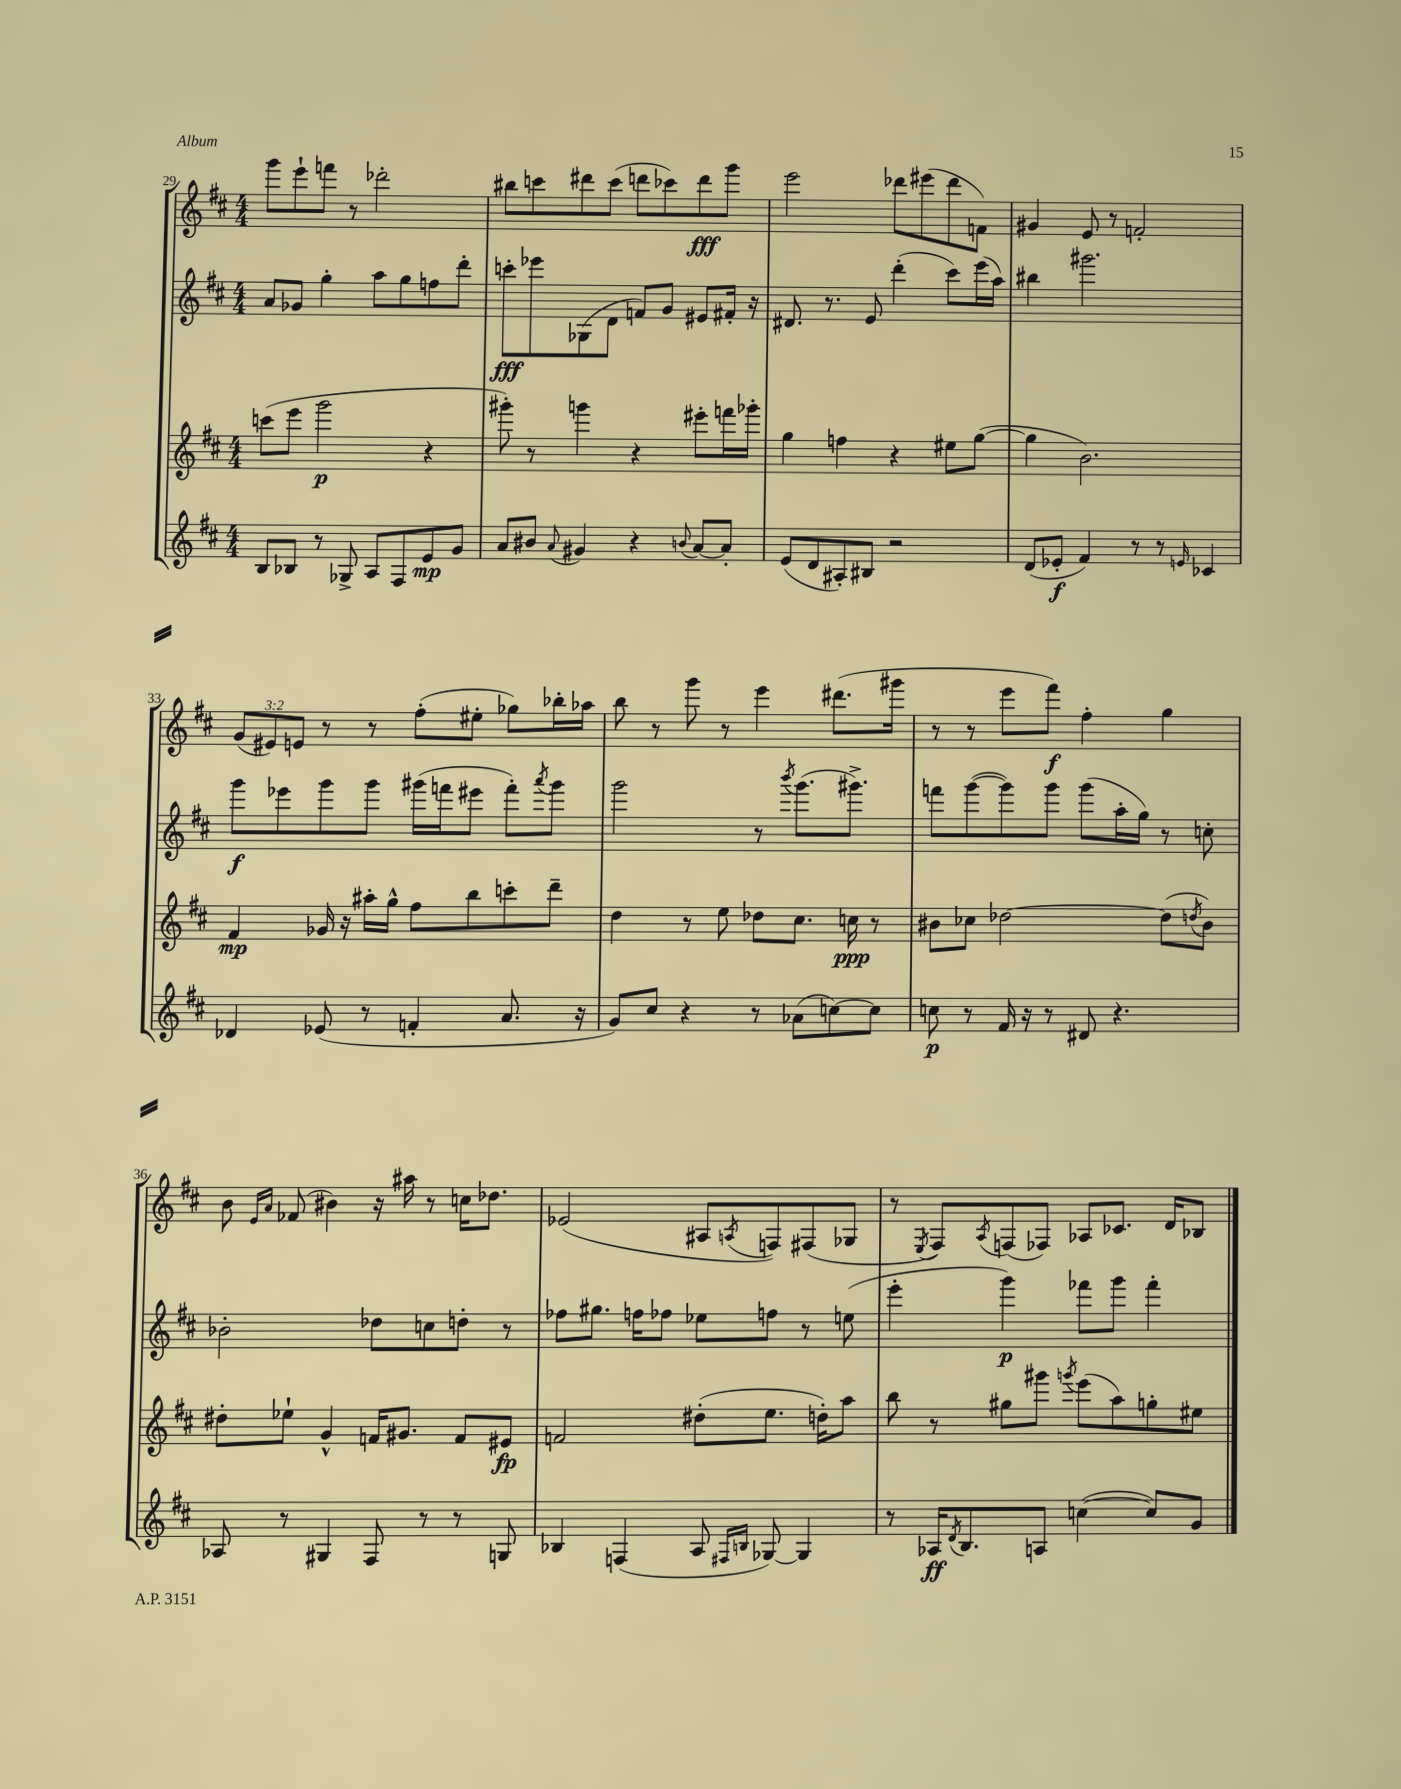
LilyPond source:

<<
\new StaffGroup <<
\new Staff = "s0" {
    \clef treble \key d \major \numericTimeSignature \time 4/4 \override Staff.TupletNumber.text = #tuplet-number::calc-fraction-text
    g'''8 e'''8-! f'''8 r8 des'''2-. |
    bis''8 c'''8 dis'''8 c'''8( d'''8 ces'''8) d'''8\fff g'''8 |
    e'''2 des'''8 eis'''8( des'''8 f'8) |
    gis'4 e'8 r8 f'2-. |
    \tuplet 3/2 { g'8( eis'8) e'8 } r8 r8 fis''8-.( eis''8-. ges''8) bes''16-. aes''16 |
    b''8 r8 g'''8 r8 e'''4 dis'''8.( gis'''16 |
    r8 r8 e'''8 fis'''8\f) fis''4-. g''4 |
    b'8 \grace { e'16 a'16 } fes'8( bis'4) r16 ais''16 r8 c''16 des''8. |
    ees'2( ais8 \acciaccatura { a8 } f8) fis8( ges8 |
    r8 \acciaccatura { e8 } fis8) \acciaccatura { a8 } f8( fes8) aes8 ces'8. d'16 bes8 \bar "|." |
}
\new Staff = "s1" {
    \clef treble \key d \major \numericTimeSignature \time 4/4
    a'8 ges'8 g''4-. a''8 g''8 f''8 d'''8-. |
    c'''8-.\fff ees'''8 ges8( d'8 f'8) g'8 eis'8 fis'16-. r16 |
    dis'8. r8. e'8 d'''4-.( cis'''8) e'''16( a''16) |
    bis''4 gis'''2. |
    g'''8\f ees'''8 g'''8 g'''8 gis'''16( f'''16 eis'''8 f'''8-.) \acciaccatura { a'''8 } gis'''8 |
    g'''2 r8 \acciaccatura { b'''8 } g'''8.( gis'''8.->) |
    f'''8 g'''8~( g'''8) g'''8 g'''8( a''16-. g''16) r8 c''8-. |
    bes'2-. des''8 c''8 d''8-. r8 |
    fes''8 gis''8. f''16 fes''8 ees''8 f''8 r8 e''8( |
    e'''4-. g'''4\p) fes'''8 g'''8 fes'''4-. \bar "|." |
}
\new Staff = "s2" {
    \clef treble \key d \major \numericTimeSignature \time 4/4
    c'''8( e'''8 g'''2\p r4 |
    gis'''8-.) r8 g'''4 r4 eis'''8-. f'''16 ges'''16-. |
    g''4 f''4 r4 eis''8 g''8~( |
    g''4 b'2.) |
    fis'4\mp ges'16 r16 ais''16-. g''16-^ fis''8 b''8 c'''8-. d'''8-- |
    d''4 r8 e''8 des''8 cis''8. c''16\ppp r8 |
    bis'8 ces''8 des''2~ des''8( \acciaccatura { d''8 } bis'8) |
    dis''8-. ees''8-! g'4-^ f'16 gis'8. f'8 eis'8\fp |
    f'2 dis''8-.( e''8. d''16-.) a''8 |
    b''8 r8 gis''8 gis'''8 \acciaccatura { g'''8 } e'''8( a''8) g''8-. eis''8 \bar "|." |
}
\new Staff = "s3" {
    \clef treble \key d \major \numericTimeSignature \time 4/4
    b8 bes8 r8 ges8-> a8 fis8 e'8\mp g'8 |
    a'8 bis'8 \appoggiatura { a'8 } gis'4 r4 \appoggiatura { b'8 } a'8~ a'8-. |
    e'8( d'8 ais8-.) bis8 r2 |
    d'8( ees'8-.\f fis'4) r8 r8 \grace { e'16 } ces'4 |
    des'4 ees'8( r8 f'4-. a'8. r16 |
    g'8) cis''8 r4 r8 aes'8( c''8~) c''8 |
    c''8\p r8 fis'16 r16 r8 dis'8 r4. |
    aes8 r8 gis4 fis8 r8 r8 g8 |
    bes4 f4( a8 \grace { fis16 b16 } ges8~) ges4 |
    r8 aes16\ff \acciaccatura { d'8 } b8. a8 c''4~( c''8) g'8 \bar "|." |
}
>>
>>
\layout { \context { \Score currentBarNumber = #29 } }
